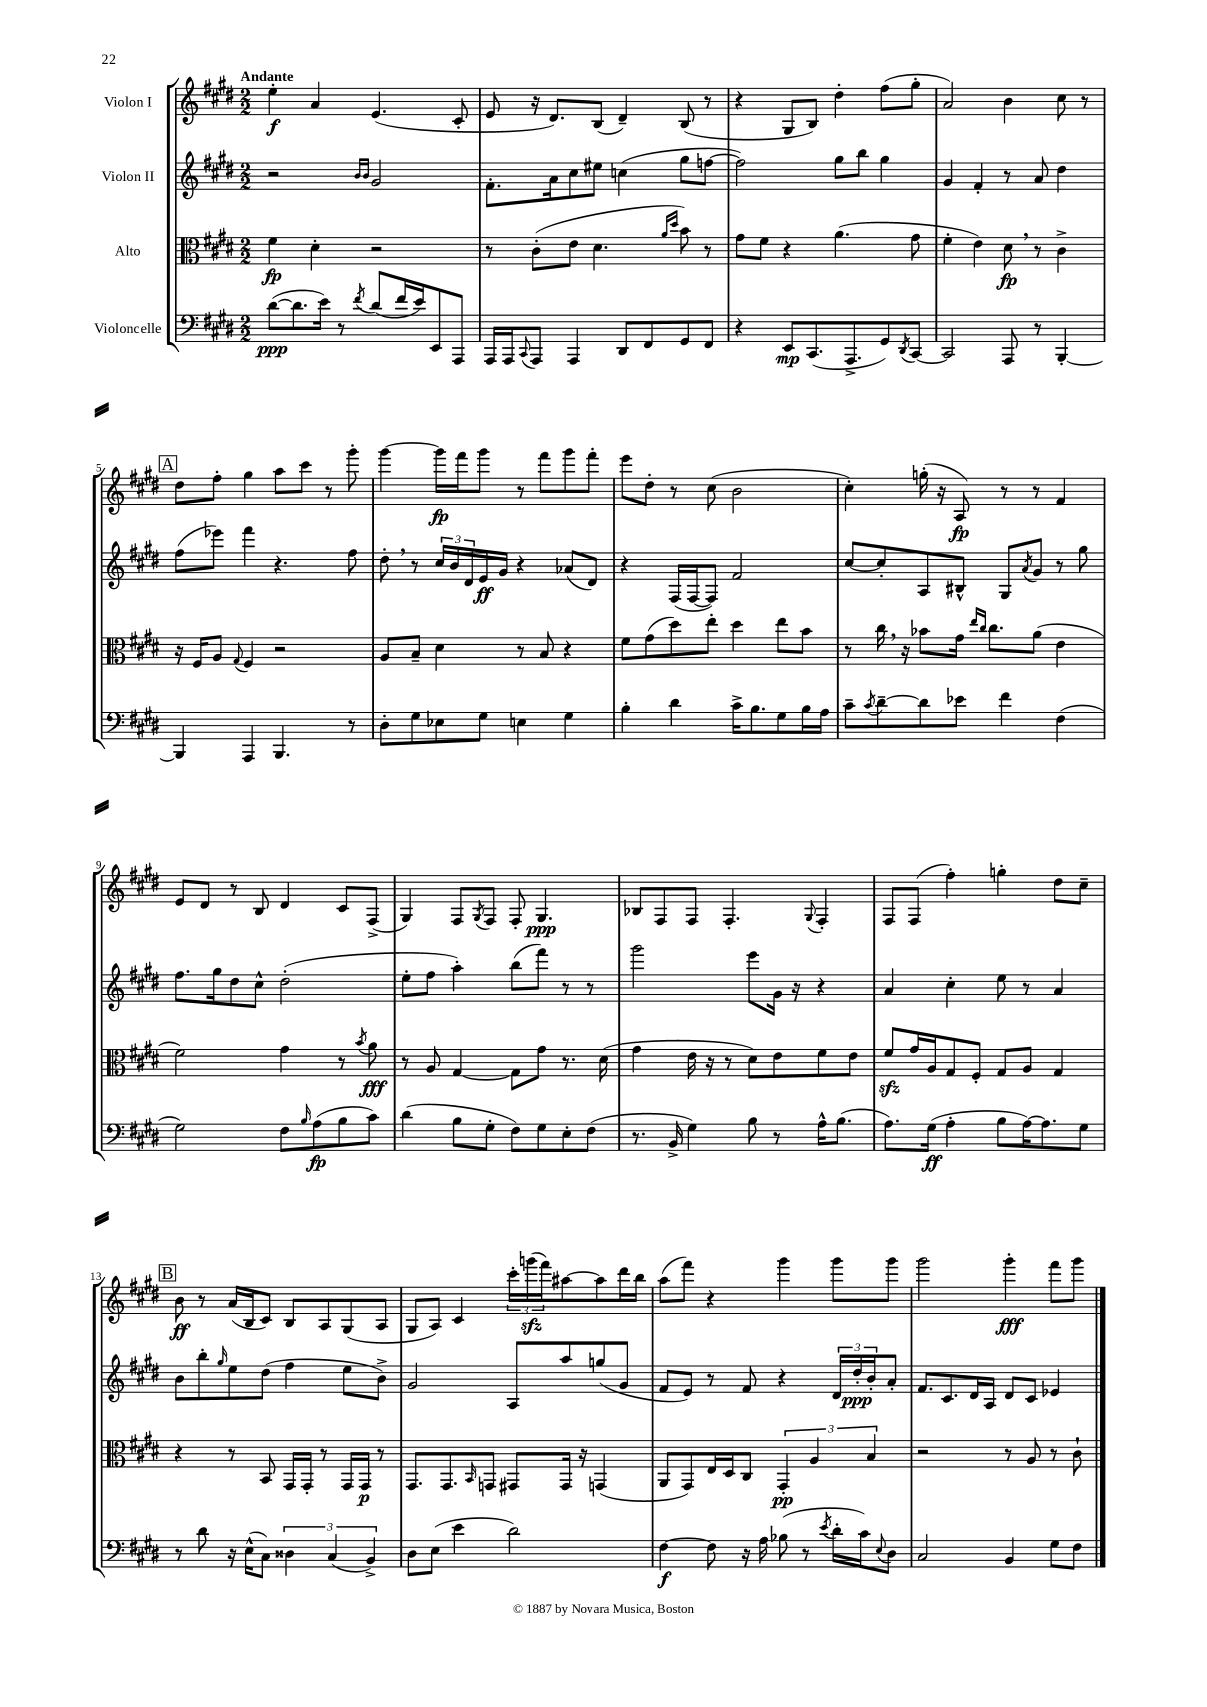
<<
\new StaffGroup <<
\new Staff = "s0" \with { instrumentName = "Violon I" } {
    \clef treble \key e \major \numericTimeSignature \time 2/2 \tempo "Andante"
    e''4-.\f a'4 e'4.( cis'8-. |
    e'8 r16 dis'8.) b8( dis'4--) b8( r8 |
    r4 gis8 b8) dis''4-. fis''8( gis''8-. |
    a'2) b'4 cis''8 r8 |
    \mark \markup { \box "A" } dis''8 fis''8-. gis''4 a''8 cis'''8 r8 gis'''8-. |
    gis'''4~ gis'''16\fp fis'''16 gis'''8 r8 fis'''8 gis'''8 fis'''8-. |
    e'''8 dis''8-. r8 cis''8( b'2 |
    cis''4-.) g''16-.( r16 a8\fp) r8 r8 fis'4 |
    e'8 dis'8 r8 b8 dis'4 cis'8 fis8->( |
    gis4) fis8 \acciaccatura { gis8 } fis8 fis8-. gis4.\ppp |
    bes8 fis8 fis8 fis4.-. \appoggiatura { gis8 } fis4-. |
    fis8 fis8( fis''4-.) g''4-. dis''8 cis''8-- |
    \mark \markup { \box "B" } b'8\ff r8 a'16( b16 cis'8) b8 a8 gis8( a8 |
    gis8 a8) cis'4 \tuplet 3/2 { cis'''16-. g'''16\sfz( fis'''16) } ais''8~ ais''8 dis'''16 b''16 |
    a''8( fis'''8) r4 gis'''4 gis'''8 gis'''8 |
    gis'''2 gis'''4-.\fff fis'''8 gis'''8 \bar "|." |
}
\new Staff = "s1" \with { instrumentName = "Violon II" } {
    \clef treble \key e \major \numericTimeSignature \time 2/2
    r2 \grace { b'16 b'16 } gis'2 |
    fis'8.-. a'16 cis''8 eis''8 c''4( gis''8 f''8~ |
    f''2) gis''8 b''8 gis''4 |
    gis'4 fis'4-. r8 a'8 dis''4 |
    \mark \markup { \box "A" } fis''8( ees'''8) fis'''4 r4. fis''8 |
    dis''8-. \breathe r8 \tuplet 3/2 { cis''16 b'16 dis'16 } e'16\ff gis'16 r4 aes'8( dis'8) |
    r4 fis16( fis16~ fis8) fis'2 |
    cis''8~ cis''8-. a8 bis8-^ gis8 \acciaccatura { a'8 } gis'8 r8 gis''8 |
    fis''8. gis''16 dis''8 cis''8-^ dis''2-.( |
    e''8-. fis''8 a''4-.) b''8( fis'''8) r8 r8 |
    gis'''2 e'''8 gis'16 r16 r4 |
    a'4 cis''4-. e''8 r8 a'4 |
    \mark \markup { \box "B" } b'8 b''8-. \grace { gis''16 } e''8 dis''8( fis''4 e''8 b'8->) |
    gis'2 a8 a''8 g''8( gis'8 |
    fis'8 e'8) r8 fis'8 r4 \tuplet 3/2 { dis'16 dis''16-.\ppp b'16-. } a'8-. |
    fis'8. cis'8. dis'16 a16 dis'8 cis'8 ees'4 \bar "|." |
}
\new Staff = "s2" \with { instrumentName = "Alto" } {
    \clef alto \key e \major \numericTimeSignature \time 2/2
    fis'4\fp dis'4-. r2 |
    r8 cis'8-.( e'8 dis'4. \grace { a'16 dis''16 } b'8) r8 |
    gis'8 fis'8 r4 a'4.( gis'8 |
    fis'4-. e'4) dis'8\fp \breathe r8 cis'4-> |
    \mark \markup { \box "A" } r16 fis16 a8 \appoggiatura { gis8 } fis4 r2 |
    a8 b8-- dis'4 r8 b8 r4 |
    fis'8 gis'8( dis''8) e''8-. dis''4 e''8 b'8 |
    r8 cis''16 \breathe r16 bes'8 gis'16 \grace { e''16 cis''16 } cis''8. a'8( e'4 |
    fis'2) gis'4 r8 \acciaccatura { b'8 } a'8\fff |
    r8 a8 gis4~ gis8 gis'8 r8. dis'16( |
    gis'4 e'16 r16 r8 dis'8) e'8 fis'8 e'8 |
    fis'8\sfz gis'16 a16 gis8 fis8-. gis8 a8 gis4 |
    \mark \markup { \box "B" } r4 r8 b,8 gis,16 gis,16-. r8 gis,16 gis,16\p r8 |
    gis,8. gis,8. \grace { b,16 } g,8 gis,8 gis,16 r16 g,4( |
    a,8 gis,8) e16 dis16 cis8 \tuplet 3/2 { gis,4-.\pp a4 b4 } |
    r2 r8 a8 r8 cis'8-! \bar "|." |
}
\new Staff = "s3" \with { instrumentName = "Violoncelle" } {
    \clef bass \key e \major \numericTimeSignature \time 2/2
    dis'8~\ppp( dis'8. e'16) r8 \acciaccatura { fis'8 } dis'8( fis'16 e'16) e,8 a,,8 |
    a,,16 a,,16 \appoggiatura { cis,8 } a,,8 a,,4 dis,8 fis,8 gis,8 fis,8 |
    r4 e,8\mp cis,8.( a,,8.-> gis,8) \acciaccatura { dis,8 } cis,8~ |
    cis,2 a,,8 r8 b,,4~-. |
    \mark \markup { \box "A" } b,,4 a,,4 b,,4. r8 |
    dis8-. gis8 ees8 gis8 e4 gis4 |
    b4-. dis'4 cis'16-> b8. gis8 b16 a16 |
    cis'8-- \acciaccatura { cis'8 } dis'8~-- dis'8 ees'8 fis'4 fis4( |
    gis2) fis8 \grace { b16 } a8\fp( b8 cis'8) |
    dis'4( b8 gis8-. fis8) gis8 e8-. fis8( |
    r8. b,16-> gis4) b8 r8 a16-^ b8.( |
    a8.) gis16\ff( a4-. b8 a16~) a8. gis8 |
    \mark \markup { \box "B" } r8 dis'8 r16 e16-^( cis8) \tuplet 3/2 { disis4 cis4( b,4->) } |
    dis8 e8( e'4 dis'2) |
    fis4~\f fis8 r16 a16 bes8( r8 \acciaccatura { e'8 } dis'16-. cis'16) \appoggiatura { e8 } dis8 |
    cis2 b,4 gis8 fis8 \bar "|." |
}
>>
>>
